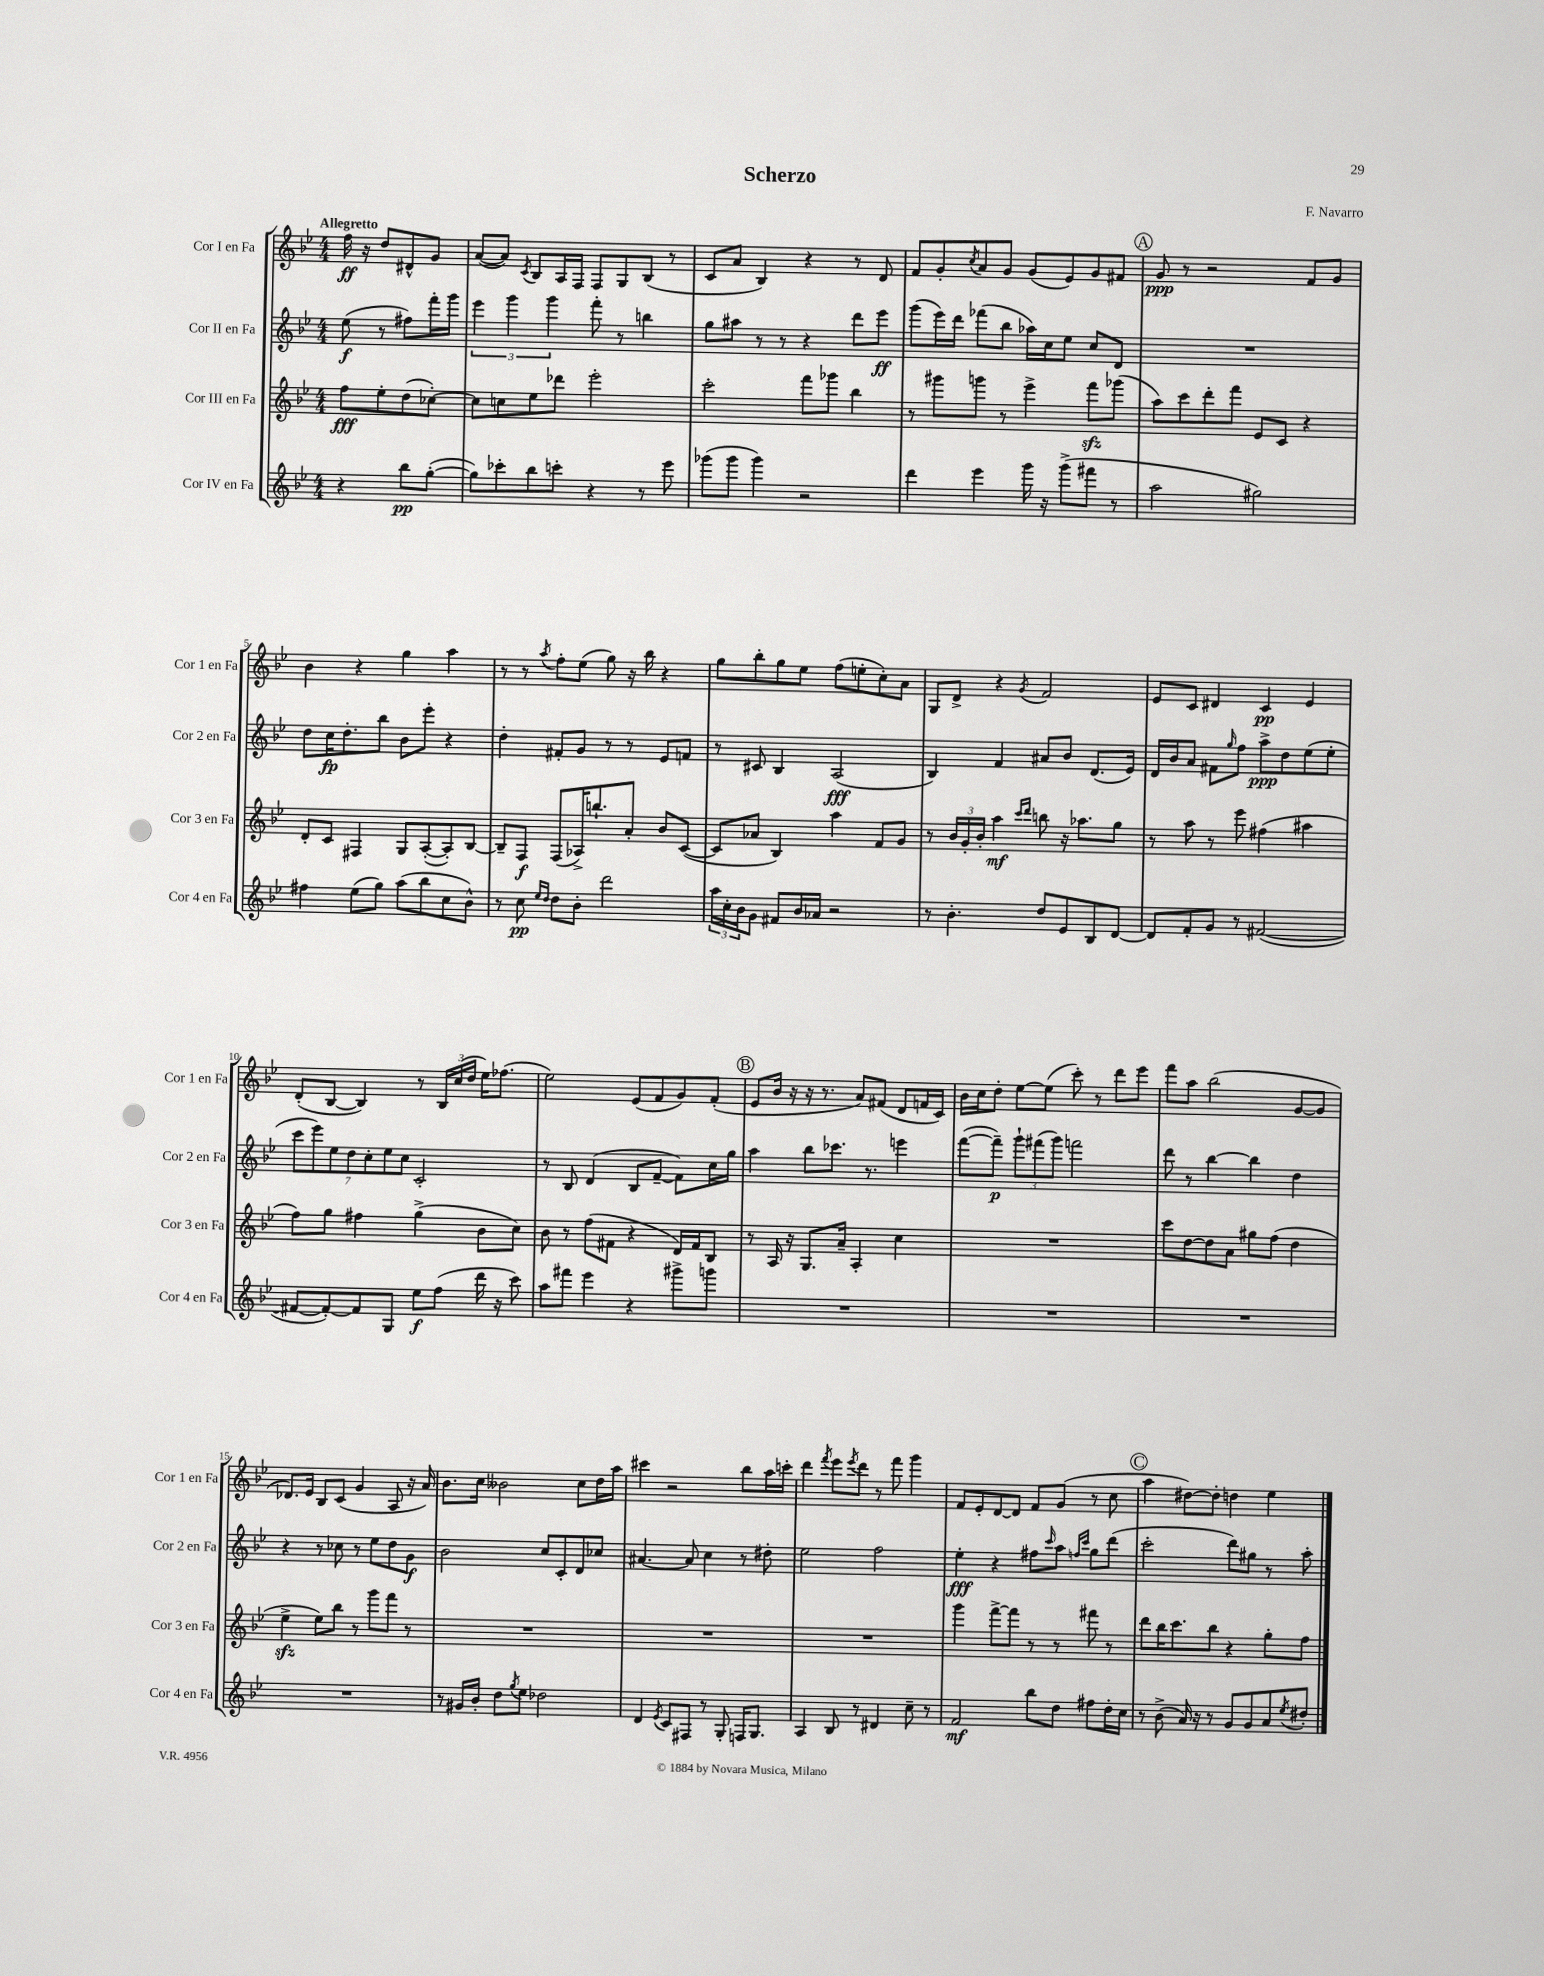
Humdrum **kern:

**kern	**kern	**kern	**kern
*staff4	*staff3	*staff2	*staff1
*clefG2	*clefG2	*clefG2	*clefG2
*k[b-e-]	*k[b-e-]	*k[b-e-]	*k[b-e-]
*M4/4	*M4/4	*M4/4	*M4/4
4r	8ff	(8ee-	16ff
.	.	.	16r
.	8ee-'	8r	8dd
8bb-	(8dd	8ff#)	8d#^^
([8gg'	[8cc-')	16fff'	8g
.	.	16ggg	.
=	=	=	=
8gg])	8cc-]	6eee-	([8a
8ccc-'	8cc	.	8a])
.	.	6ggg	.
.	.	.	8qc
8bb-	8ee-	.	8B-
.	.	6ggg	.
8ccc'	8ddd-	.	16A
.	.	.	16F
4r	2eee-'	8fff'	8F
.	.	8r	8G
8r	.	4bb	(8B-
8eee-	.	.	8r
=	=	=	=
(8ggg-	2ccc'	8gg	8c
8ggg-	.	8aa#	8a
4ggg-)	.	8r	4B-)
.	.	8r	.
2r	8fff	4r	4r
.	8ggg-	.	.
.	4bb-	8ddd	8r
.	.	8eee-	8d
=	=	=	=
4ddd	8r	(8ggg	8f
.	8ggg#	16eee-)	8g'
.	.	16ddd	.
.	.	.	8qcc
4eee-	8ggg	(8fff-	8a
.	8r	8bb-	8g
16ggg	4eee-^	16aa-)	(8g
16r	.	16cc	.
(8ggg^	.	8ee-	8e-)
8fff#	8fff	8cc	8g
8r	(8ggg-	8d	8f#
=	=	=	=
2aa	8aa)	1r	8g
.	8ccc	.	8r
.	8ddd'	.	2r
.	8fff	.	.
2gg#)	8e-	.	.
.	8c	.	.
.	4r	.	8f
.	.	.	8g
=	=	=	=
4ff#	8d'	8dd	4b-
.	8c	16cc	.
.	.	8.dd'	.
(8ee-	4F#	.	4r
8gg)	.	8bb-	.
(8aa	8G	8b-	4gg
8bb-	([8A'	8eee-'	.
8cc	8A'])	4r	4aa
8b-^^)	[8B-	.	.
=	=	=	=
8r	8B-~]	4dd'	8r
8cc	8F	.	8r
16qqee-	.	.	.
16qqdd	.	.	8qaa
8dd	(8F	8f#'	8ff'
8b-'	16A-^)	8g	(8ee-
.	8.bb`	.	.
2ddd	.	8r	8gg)
.	8a'	8r	16r
.	.	.	16bb-
.	8b-	8e-	4r
.	([8c	8f	.
=	=	=	=
24aa	8c]	8r	8gg
24cc'	.	.	.
24b-	.	.	.
8g	8a-	8c#	8bb-'
8f#	4B-)	4B-	8gg
16b-	.	.	8ee-
16a-	.	.	.
2r	4aa	(2A	(8ff
.	.	.	8ee'
.	8f	.	8cc')
.	8g	.	8a
=	=	=	=
8r	8r	4B-)	8G
4.b-'	24b-	.	8d^
.	24g'	.	.
.	24b-'	.	.
.	4aa	4f	4r
.	16qqccc	.	.
.	16qqddd	.	8qg
8dd	8bb	8a#	2f
8e-	16r	8b-	.
.	8.aa-	.	.
8B-	.	(8.d	.
[8d	8gg	.	.
.	.	16e-)	.
=	=	=	=
8d]	8r	16d	8e-
.	.	16b-	.
8f'	8aa	8a	8c
8g	8r	8f#	4d#
.	.	16qqgg	.
8r	8eee-	8ff	.
([2f#	(4ff#	8aa^	4c
.	.	8dd	.
.	4aa#	(8ee-	4e-
.	.	8ee-'	.
=	=	=	=
8f#_	8ff)	14ccc	(8d'
.	.	14eee-)	.
8f#'_)	8gg	.	[8B-
.	.	14ee-	.
.	.	14dd	.
8f#]	4ff#	.	4B-])
.	.	14cc'	.
.	.	14ee-	.
8G	.	.	.
.	.	14cc	.
8ee-	(4gg^	2c'	8r
(8ff	.	.	24B-
.	.	.	(24cc
.	.	.	24dd
16ddd	8b-	.	16ee-)
16r	.	.	(8.ff-
8ccc)	8cc)	.	.
=	=	=	=
8aa	8b-	8r	2ee-)
8fff#	8r	8B-	.
4eee-	(8ff	(4d	.
.	8f#	.	.
4r	4r	8B-	(8e-
.	.	[8f~	8f
8ggg#^	16d)	8f])	8g)
.	16f#	.	.
8ggg	8B-	16cc	(8f'
.	.	16gg	.
=	=	=	=
1r	8r	4aa	8e-
.	16A	.	16b-
.	16r	.	16r
.	8.G	8bb-	16r
.	.	.	8.r
.	.	8.ccc-	.
.	16a~	.	.
.	4A'	.	8a)
.	.	8.r	.
.	.	.	(8f#
.	4cc	4eee	8d
.	.	.	16f
.	.	.	16c)
=	=	=	=
1r	1r	([8fff	16b-
.	.	.	16cc
.	.	8fff~])	8dd'
.	.	12ggg`	[8ee-
.	.	(12fff#	.
.	.	.	(8ee-]
.	.	12ggg)	.
.	.	2fff	8ccc')
.	.	.	8r
.	.	.	8ddd
.	.	.	8eee-
=	=	=	=
1r	8ccc	8ddd	8fff
.	[8dd	8r	8aa
.	8dd]	[4bb-	(2bb-
.	8a	.	.
.	8gg#	4bb-]	.
.	(8ff	.	.
.	4dd	4dd	[8g
.	.	.	8g]
=	=	=	=
1r	4ee-^	4r	8.d-)
.	.	.	16e-
.	8ee-)	8r	8B-
.	8bb-	8cc-	(8c
.	8r	8r	4g
.	8ggg	8ee-	.
.	8fff	8dd	8A
.	8r	8g	16r
.	.	.	16a)
=	=	=	=
8r	1r	2b-	8.b-
16g#	.	.	.
16b-'	.	.	16cc
8dd	.	.	2b--
8qgg	.	.	.
8ee-	.	.	.
2dd-	.	8cc	.
.	.	8c'	.
.	.	8d	8cc
.	.	8cc-	16dd
.	.	.	16aa
=	=	=	=
4d	1r	[4.a#	4ccc#
8qe-	.	.	.
8c	.	.	2r
8F#	.	8a#]	.
8r	.	4cc	.
8G'	.	.	.
16F	.	8r	8bb-
8.G	.	.	.
.	.	8dd#'	16aa
.	.	.	16ccc'
=	=	=	=
4A	1r	2ee-	4ddd
.	.	.	8qfff
8B-	.	.	8eee-
.	.	.	8qeee-
8r	.	.	8ddd
4d#	.	2ff	8r
.	.	.	8fff
8cc~	.	.	4ggg
8r	.	.	.
=	=	=	=
2f	4ggg	4ee-'	8f
.	.	.	8e-'
.	[8fff^	4r	[8d
.	8fff]	.	8d]
8bb-	8r	8ff#	8f
.	.	16qqccc	.
8dd	8r	8aa	(8g
.	.	16qqff	.
.	.	16qqccc	.
8ff#	8fff#	8gg	8r
16dd'	8r	(8ddd	8cc
16cc	.	.	.
=	=	=	=
8r	8ddd	2ccc'	4aa
(8b-^	16bb-	.	.
.	8.ccc	.	.
16a)	.	.	[8dd#)
16r	.	.	.
8r	8bb-	.	8dd#']
8g	4r	8ddd)	4dd
8g	.	8gg#	.
8a	8gg'	8r	4ee-
8qee-	.	.	.
8dd#'	8ff	8aa'	.
==	==	==	==
*-	*-	*-	*-
